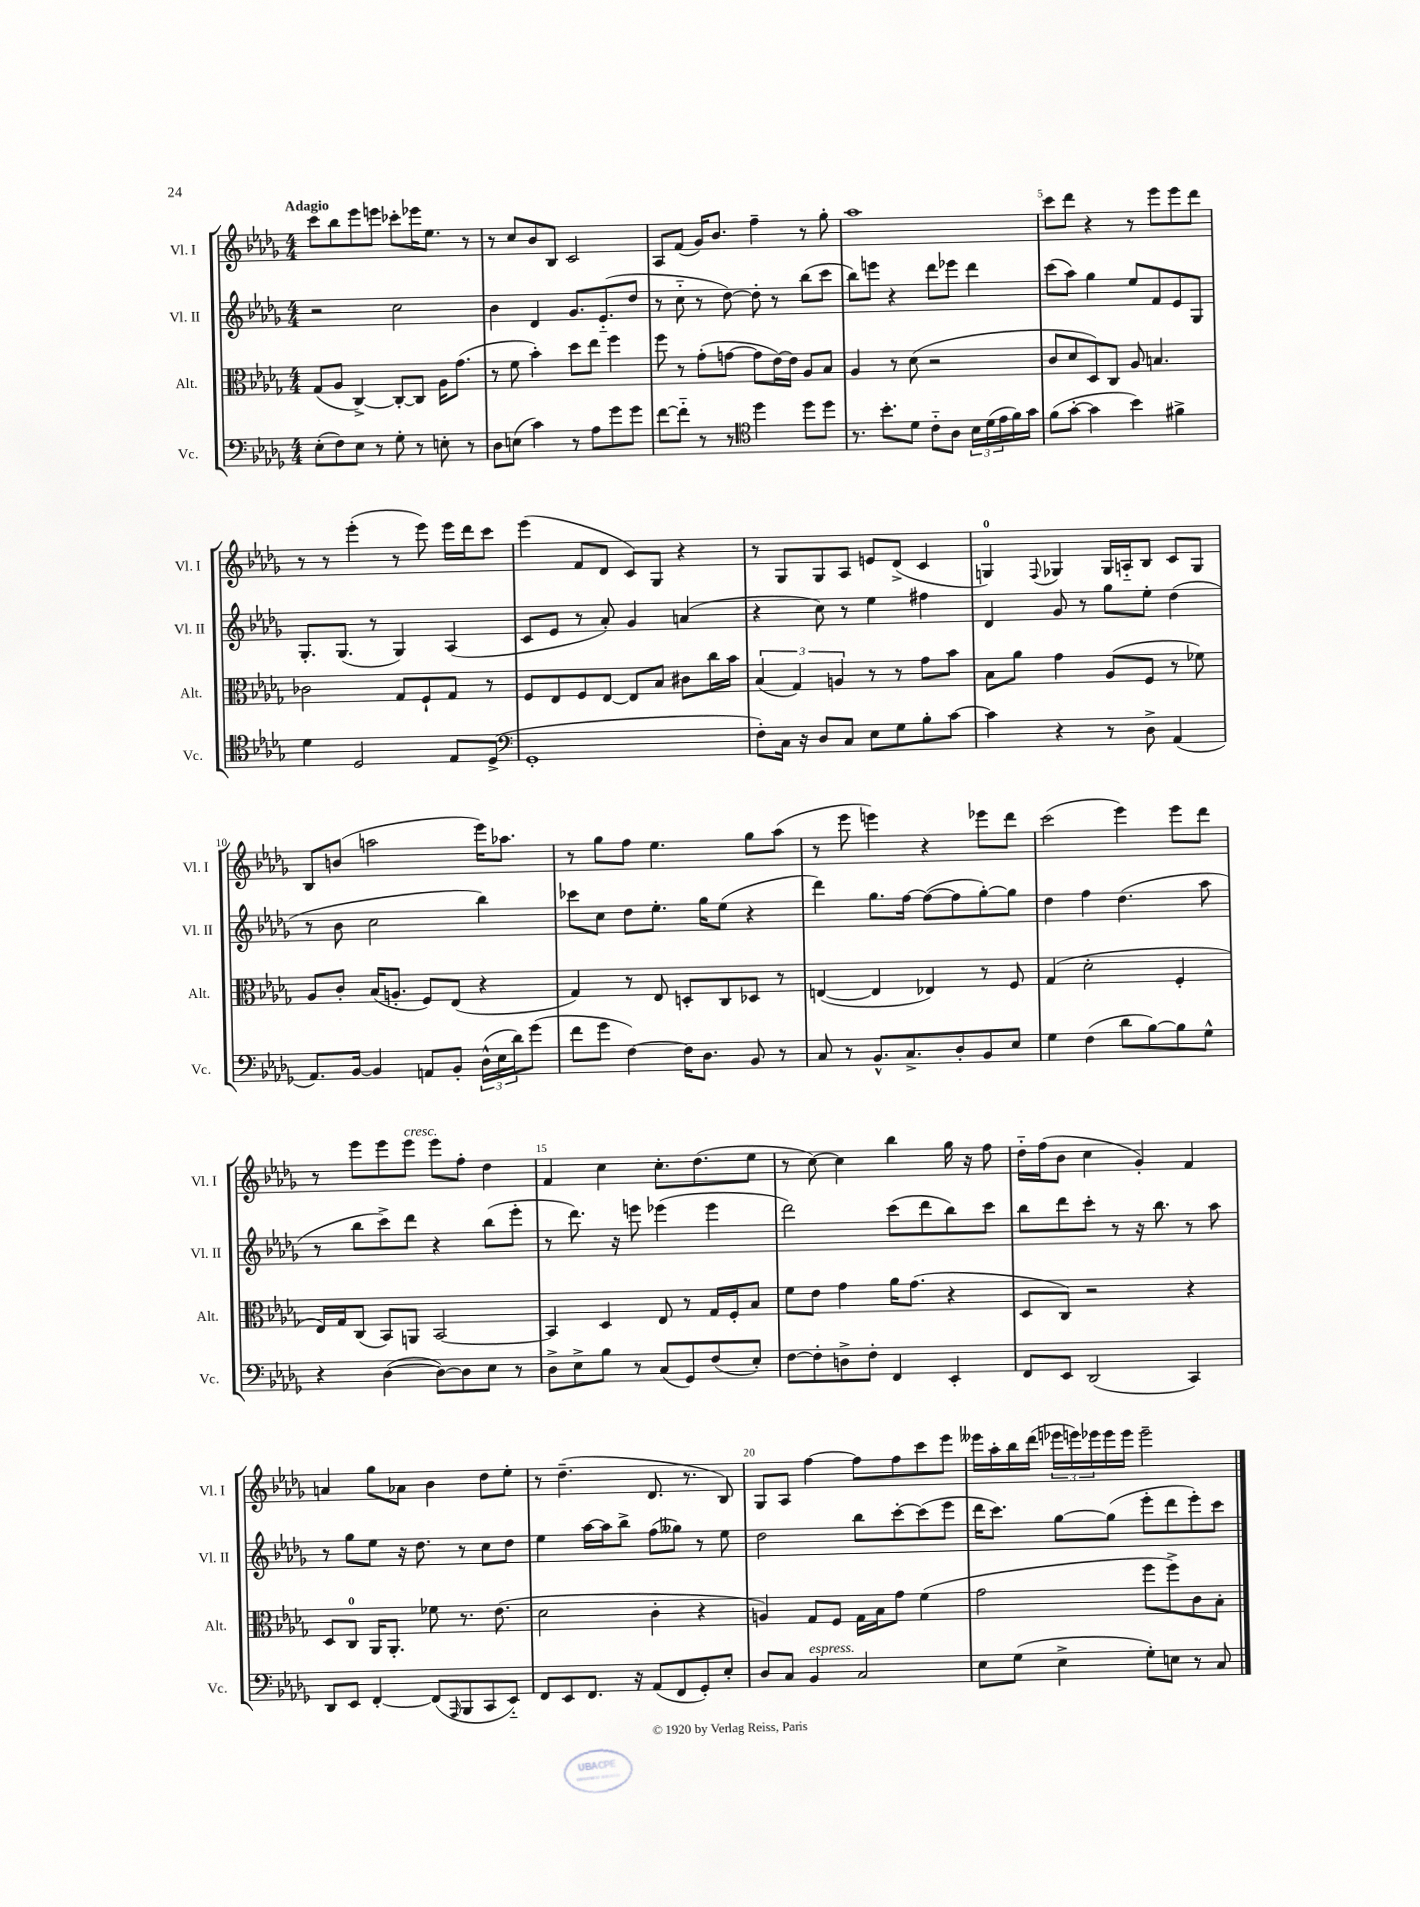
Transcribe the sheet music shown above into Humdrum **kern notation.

**kern	**kern	**kern	**kern
*part4	*part3	*part2	*part1
*staff4	*staff3	*staff2	*staff1
*I"Vc.	*I"Alt.	*I"Vl. II	*I"Vl. I
*I'Vc.	*I'Alt.	*I'Vl. II	*I'Vl. I
*clefF4	*clefC3	*clefG2	*clefG2
*k[b-e-a-d-g-]	*k[b-e-a-d-g-]	*k[b-e-a-d-g-]	*k[b-e-a-d-g-]
*M4/4	*M4/4	*M4/4	*M4/4
=1	=1	=1	=1
!	!	!	!LO:TX:a:B:t=Adagio
(8E-'\L	(8G-/L	2r	8ccc\L
8F\)	8A-/J	.	8bb-\
8E-\J	[4C^/)	.	8eee-\
8r	.	.	8eeen\J
8G-'\	8C'/L_	2cc\	8ccc-X'\L
8r	8C/J]	.	16eee-X\K
.	.	.	8.ee-\J
8En'\	16A-\KL	.	.
.	(8.g-\J	.	.
8r	.	.	8r
=2	=2	=2	=2
8D-\L	8r	4b-\	8r
(8En\J	8f\	.	8cc/L
4c\)	4b-'\)	4d-/	8b-/
.	.	.	8B-/J
8r	8dd-\L	8.g-/L	2c/
8A-\L	8ee-\J	.	.
.	.	(8.e-/	.
8g-\	4ff\	.	.
8g-\J	.	8dd-/J	.
=3	=3	=3	=3
[8f\L	8ff\	8r	8A-/L
8f\J]	8r	8cc\	(8f/J
8r	(8g-'\L	8r	16g-/KL)
.	.	.	8.b-/J
8r	[8gn\J	[8dd-\)	.
*clefC4	*	*	*
4dd-\	8g\L]	8dd-'\]	4ff~\
.	[16e-\L)	8r	.
.	16e-\JJ]	.	.
8dd-\L	8A-/L	(8bb-\L	8r
8dd-\J	8B-/J	8ccc\J	8gg-'\
=4	=4	=4	=4
8.r	4A-/	8bb-\L)	1aa-
.	.	8eeen\J	.
8.b-'\L	.	.	.
.	8r	4r	.
8d-\J	(8d-\	.	.
8c\L	2r	8ddd-\L	.
8A-\J	.	8eee-X\J	.
24B-\LL	.	4ddd-\	.
(24d-\	.	.	.
24e-\	.	.	.
16f\)	.	.	.
16g-\JJ	.	.	.
=5	=5	=5	=5
(8f\L	8c/L	(8ccc\L	8ccc\L
[8g-'\J	8d-/	8aa-\J)	8ddd-\J
4g-\]	8D-/)	4gg-\	4r
.	8C/J	.	.
4b-\)	8A-/	8ee-/L	8r
.	4.Bn/	8f/	8eee-\L
4f#X^\	.	8e-/	8eee-\
.	.	8G-/J	8ddd-\J
!!LO:LB:g=z
=6	=6	=6	=6
4d-\	2c-X\	8.G-'/L	8r
.	.	.	8r
.	.	(8.G-/J	.
2D-/	.	.	(4eee-'\
.	.	8r	.
.	8G-/L	4G-/)	8r
.	8F`/	.	8eee-\)
8E-/L	8G-/J	(4A-/	16eee-\LL
.	.	.	16ddd-\J
(8D-^/J	8r	.	8ccc\J
=7	=7	=7	=7
*clefF4	*	*	*
1GG-'	8F/L	8c/L	(4eee-\
.	8E-/	8e-/J	.
.	8F/	8r	8f/L
.	[8E-/J	8a-'/)	8d-/J
.	8E-/L]	4g-/	8c/L)
.	8B-/J	.	8G-/J
.	8c#X\L	(4an/	4r
.	16cc\L	.	.
.	16b-\JJ	.	.
=8	=8	=8	=8
8F'\L)	(6B-/	4r	8r
16C\Jk	.	.	8G-/L
.	6G-/)	.	.
16r	.	.	.
8D-/L	.	8cc\)	8G-/
.	6An/	.	.
8C/J	.	8r	8A-/J
8E-\L	8r	4ee-\	8en/L
8G-\	8r	.	(8d-^/J
8B-'\	8g-\L	4ff#X\	4c/
[8c\J	8b-\J	.	.
=9	=9	=9	=9
4c\]	8B-\L	4d-/	4Gn/)
.	8a-\J	.	.
.	.	.	8qqF/
4r	4g-\	8g-/	4G-X/
.	.	8r	.
8r	(8A-/L	8gg-\L	16G-/LL
.	.	.	16An/J
8D-^\	8F/J	8ee-'\J	8B-/J
(4AA-/	8r	(4dd-\	8c/L
.	8f-X\)	.	8G-/J
!!LO:LB:g=z
=10	=10	=10	=10
8.AA-/L)	8A-/L	8r	8B-/L
.	8c'/J	8b-\	(8bn/J
[16BB-/Jk	.	.	.
4BB-/]	(16B-/KL	2cc\	2aan\
.	8.An'/J	.	.
8AAn/L	8F/L)	.	.
8BB-'/J	(8E-/J	.	.
(24D-^^\LL	4r	4bb-\)	16eee-\KL)
24E-\	.	.	.
.	.	.	8.aa-X\J
24d-\J)	.	.	.
(8g-\J	.	.	.
=11	=11	=11	=11
8f\L	4G-/)	8ccc-X\L	8r
8g-\J	.	8cc\J	8gg-\L
[4F\)	8r	8dd-\L	8ff\J
.	8E-/	8.ee-'\J	4.ee-\
16F\KL]	8Dn'/L	.	.
8.D-\J	.	16gg-\KL	.
.	8C/	(8ee-\J	.
8BB-/	8D-X/J	4r	8gg-\L
8r	8r	.	(8aa-\J
=12	=12	=12	=12
8C/	([4En/	4ddd-\)	8r
8r	.	.	8eee-\
8.BB-^^/L	4E/]	8.gg-\L	4eeen\)
8.C^/	.	[16ff\Jk	.
.	4E-X/)	(8ff\L_	4r
8D-'/	.	8ff\]	.
8BB-/	8r	[8gg-'\)	8eee-X\L
8E-/J	8F/	8gg-\J]	8ddd-\J
=13	=13	=13	=13
4G-\	(4G-/	4dd-\	(2ccc\
(4F\	2d-'\	4ff\	.
8d-\L	.	(4.dd-\	4eee-\)
[8B-\)	.	.	.
8B-\]	4F'/	.	8eee-\L
8G-^^\J	.	8aa-\	8ddd-\J
!!LO:LB:g=z
=14	=14	=14	=14
4r	16E-/LL)	8r	8r
.	16G-/J	.	.
.	(8C/J	8bb-\L	8eee-\L
([4D-\	8BB-/L)	8ccc^\)	8eee-\
!	!	!	!LO:TX:a:i:t=cresc.
.	8AAn/J	8ddd-\J	8eee-\J
8D-\L_)	[2BB-/	4r	8eee-\L
8D-\]	.	.	8ff'\J
8E-\J	.	(8bb-\L	4dd-\
8r	.	8eee-'\J	.
=15	=15	=15	=15
8D-^\L	4BB-/]	8r	4f/
8E-^\	.	8.ddd-\)	.
8B-\J	4D-/	.	4cc\
.	.	16r	.
8r	.	8eeen\	.
(8C/L	8E-/	(4eee-X\	8.cc'\L
8GG-/)	8r	.	.
.	.	.	(8.dd-\
(8F/	16G-/LL	4eee-\	.
.	16F'/J	.	.
8E-'/J)	8B-/J	.	8ee-\J
=16	=16	=16	=16
[8F\L	8f\L	2ddd-\)	8r
8F'\]	8e-\J	.	[8cc\)
8Dn^\	4g-\	.	4cc\]
8F'\J	.	.	.
4FF/	16a-\KL	(8ccc\L	4bb-\
.	(8.g-\J	.	.
.	.	8ddd-\	.
4EE-'/	4r	8bb-\)	16gg-\
.	.	.	16r
.	.	8ccc\J	8ff\
=17	=17	=17	=17
8FF/L	8D-/L	8bb-\L	16dd-\LL
.	.	.	(16ff\J
8EE-/J	8C/J)	8ddd-\	8b-\J
(2DD-/	2r	8ccc'\J	4cc\
.	.	8r	.
.	.	16r	4g-'/)
.	.	8.bb-\	.
4CC/)	4r	8r	4f/
.	.	8aa-\	.
!!LO:LB:g=z
=18	=18	=18	=18
8DD-/L	8D-/L	8r	4an/
8EE-/J	8C/J	8gg-\L	.
[4FF'/	16AA-/KL	8ee-\J	8gg-\L
.	8.AA-'/J	.	.
.	.	16r	8a-X\J
.	.	8.dd-\	.
(8FF/L]	8f-X\	.	4b-\
16qqAAA-/	.	.	.
8BBB-/	8.r	8r	.
8CC/	.	8cc\L	8dd-\L
.	(8.e-\	.	.
8EE-/J)	.	8dd-\J	8ee-'\J
=19	=19	=19	=19
8FF/L	2d-\	4ee-\	8r
8EE-/	.	.	(4.dd-~\
8.FF/J	.	[16aa-\LL	.
.	.	16aa-\J]	.
.	.	8bb-^\J	.
16r	.	.	.
(8AA-/L	4c'\	(8ff\L	8.d-/
8FF/	.	8gg--X\J)	.
.	.	.	8.r
8GG-'/)	4r	8r	.
8E-'/J	.	8ee-\	8B-/)
=20	=20	=20	=20
8D-/L	4An/)	2dd-\	8G-/L
8C/J	.	.	8A-/J
!LO:TX:a:i:t=espress.	!	!	!
4BB-/	8G-/L	.	[4ff\
.	8F/J	.	.
2C/	16G-\LL	8bb-\L	8ff\L]
.	16B-\J	.	.
.	8g-\J	[8ccc'\	8ff\
.	(4f\	(8ccc\]	8ccc\
.	.	8eee-\J	8eee-\J
=21	=21	=21	=21
8E-\L	2g-\	16ddd-\KL	16eee--X\LL
.	.	8.ccc\J)	16aa-'\
(8G-\J	.	.	16bb-\
.	.	.	(16ddd-\JJ
4E-^\	.	[8gg-\L	24eee-X\LL
.	.	.	24eeen\)
.	.	.	24eee-X\
.	.	(8gg-\J]	16eee-\
.	.	.	16eee-\JJ
8G-'\L)	8ff\L	8eee-'\L	2eee-~\
8En\J	8ff^\)	8ddd-\	.
8r	8c\	8eee-'\)	.
8C/	8B-'\J	8ccc\J	.
==	==	==	==
*-	*-	*-	*-
